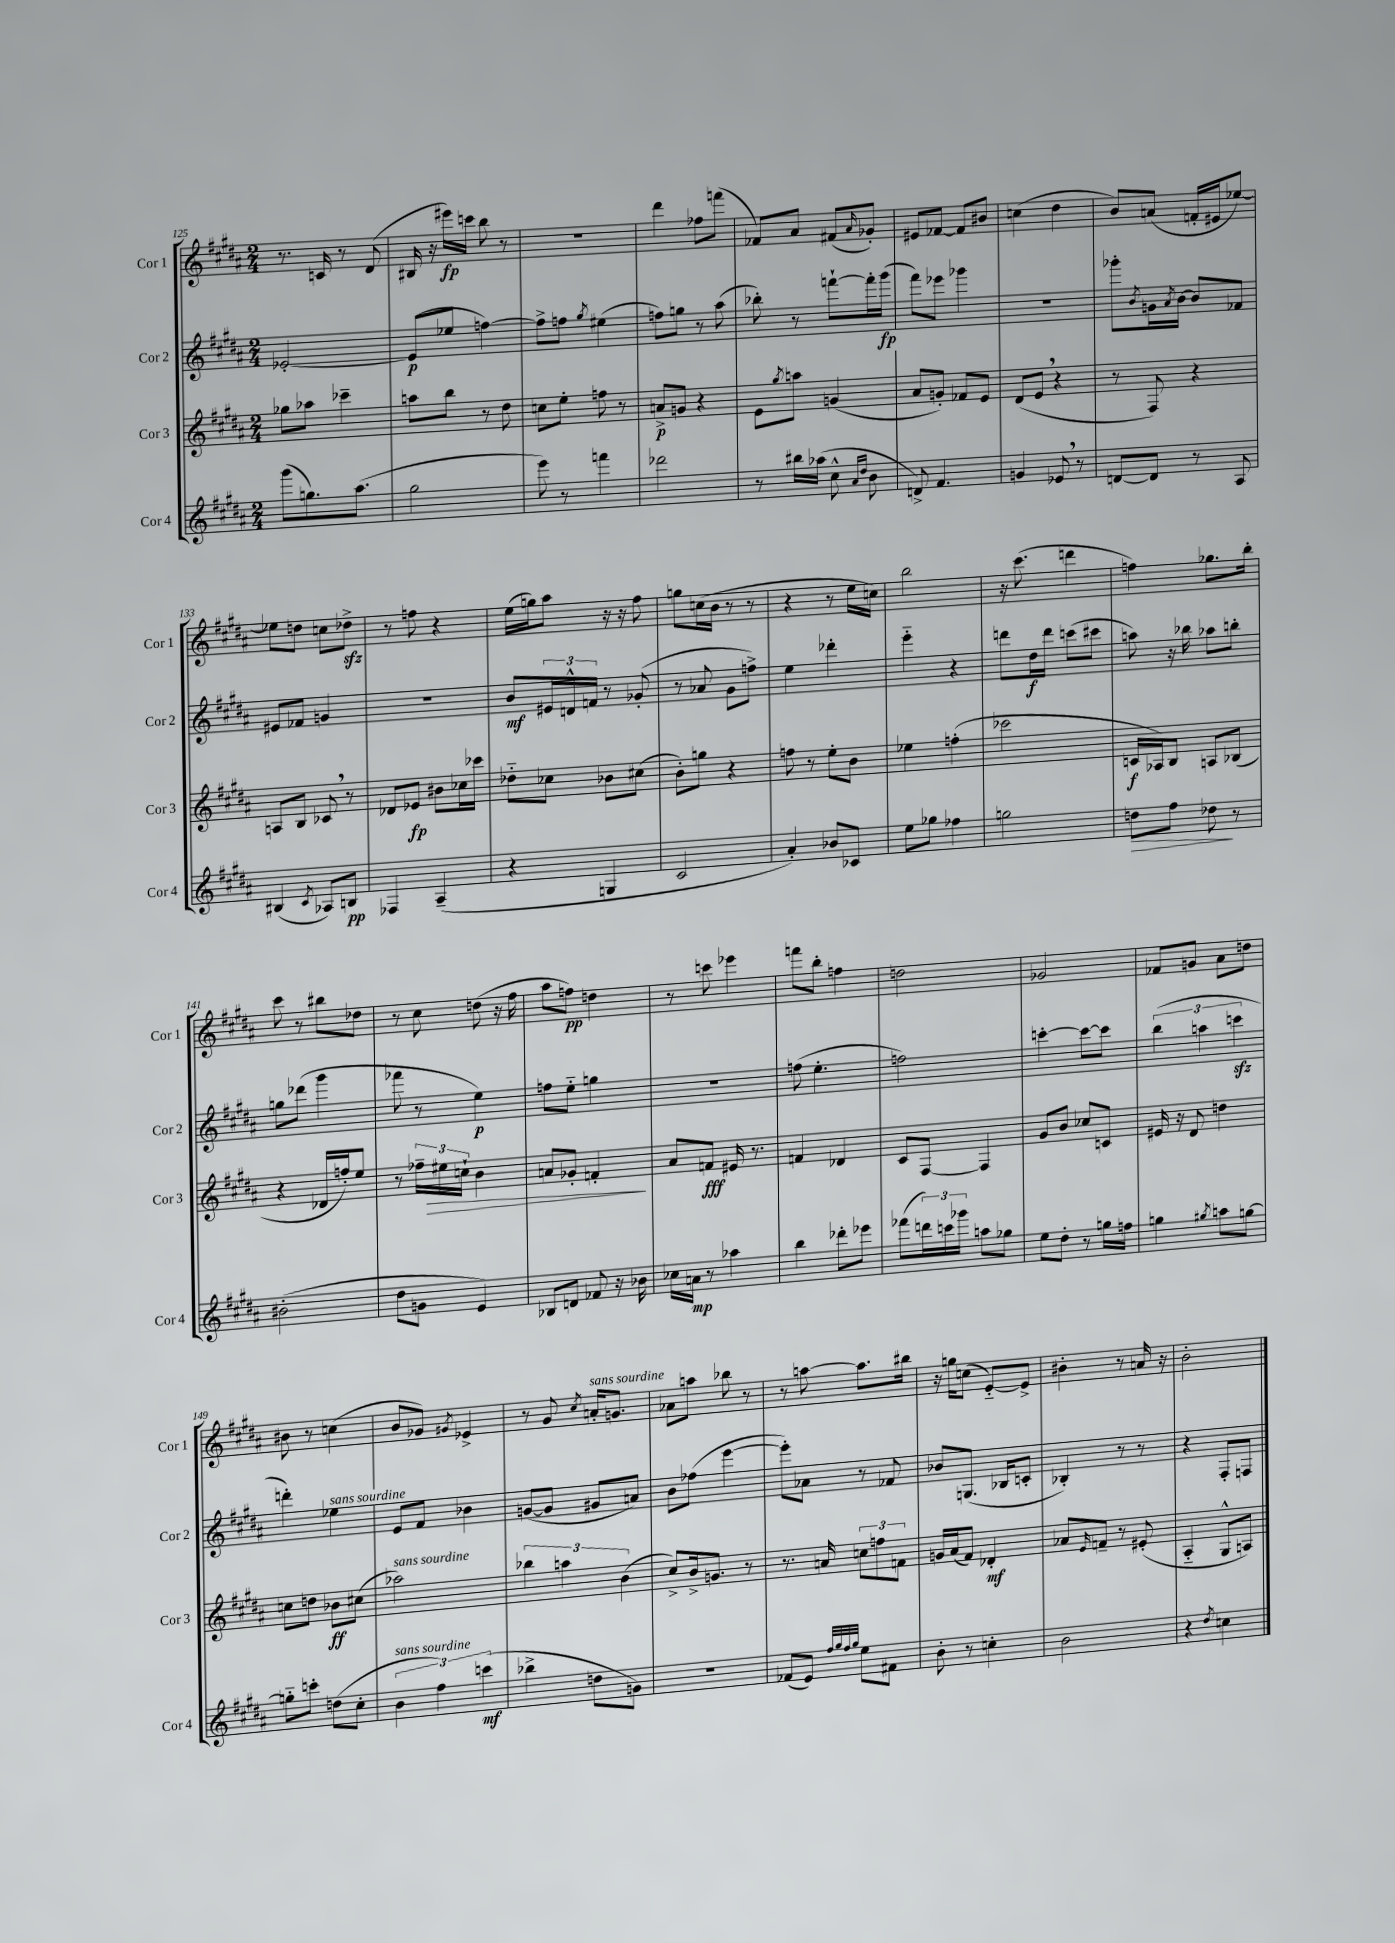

**kern	**kern	**kern	**kern
*staff4	*staff3	*staff2	*staff1
*clefG2	*clefG2	*clefG2	*clefG2
*k[f#c#g#d#a#]	*k[f#c#g#d#a#]	*k[f#c#g#d#a#]	*k[f#c#g#d#a#]
*M2/4	*M2/4	*M2/4	*M2/4
(8ggg#	8gg-	[2e-'	8.r
8.gg)	8aa-	.	.
.	.	.	16c
.	4ccc-~	.	8r
(8.aa#	.	.	.
.	.	.	(8d#
=	=	=	=
2gg#	8aa	(8e-]	16B#
.	.	.	16r
.	8bb	8ee-	16eee#)
.	.	.	16ccc
.	8r	[4ff)	8bb
.	8dd#	.	8r
=	=	=	=
8eee)	8cc	8ff^]	2r
8r	8ee'	8ff	.
.	.	8qgg#	.
4fff	8ff	(4ee#	.
.	8r	.	.
=	=	=	=
2ddd-	8a^	8ff)	4ddd#
.	8g	8gg	.
.	4r	8r	8ff-
.	.	(8aa#	(8fff
=	=	=	=
8r	8e	8bb-')	8f-)
.	8qgg#	.	.
16bb#	8aa	8r	8a#
(16aa-	.	.	.
8cc#^^	(4g	[8fff`	(8f#
16qqa#	.	.	.
16qqdd#	.	.	16qqa#
8b	.	16fff']	8g-')
.	.	(16ggg#	.
=	=	=	=
8d^)	8a#	8fff#)	8e#
4.f#	8g')	8eee-	[8f-
.	8f-	4ggg-	8f-]
.	8e	.	8b#
=	=	=	=
4g	(8d#	2r	(4cc
.	8e	.	.
8e-	4r	.	4dd#
8r	.	.	.
=	=	=	=
[8d	8r	8ggg-'	8b)
.	.	8qb	.
8d]	8F#)	16g	(8a
.	.	8qa#	.
.	.	[16b	.
8r	4r	8b]	16f'
.	.	.	16e#
8A#	.	8f-	[8ee-)
=	=	=	=
(4B#	8A	8e#	8ee-]
.	8B	8f-	8dd
8qc#	.	.	.
8A-)	8c-	4g	8cc
8B	8r	.	8dd-^
=	=	=	=
4F-	8d-	2r	8r
.	8e-	.	8ff
(4A#~	8b#	.	4r
.	16cc-	.	.
.	16ccc-	.	.
=	=	=	=
4r	8dd-'~	8b	(16ee
.	.	.	16gg)
.	8cc-	24e#	8aa#
.	.	24d^^	.
.	.	24f	.
4G	8b-	8r	16r
.	.	.	16r
.	(8cc#	(8g-'	8ff#
=	=	=	=
2c#	8b')	8r	8gg
.	8gg	8a-	(16cc
.	.	.	16b
.	4r	8g#	8r
.	.	8ff^)	8r
=	=	=	=
4a#')	8ff	4ee	4r
.	8r	.	.
8b-	8ee'	4ddd-'	8r
8c-	8b	.	16ee
.	.	.	16cc)
=	=	=	=
8ee	4ee-	4eee'~	2bb
8gg-	.	.	.
4ff-	(4ff'	4r	.
=	=	=	=
2gg	2ccc-	8ddd	16r
.	.	.	(8.ccc#
.	.	16dd#	.
.	.	16ddd	.
.	.	(8ccc	4ddd
.	.	8ccc#	.
=	=	=	=
8dd	16c	8aa)	4ff)
.	16A-)	.	.
8ff#	8B	16r	.
.	.	16bb-	.
8dd-	8A	8aa-	8.gg-
8r	(8B-	8bb'	.
.	.	.	16bb'
=	=	=	=
(2b#'	4r	8gg	8ccc#
.	.	(8ddd-	8r
.	16d-	4ggg#	8bb#
.	16ff')	.	.
.	8ee	.	8dd-
=	=	=	=
8dd#	8r	8fff-	8r
8g	24ff-~	8r	8cc#
.	24ee#	.	.
.	24cc`	.	.
4e)	4b	4ee)	(8dd
.	.	.	16r
.	.	.	16ff#
=	=	=	=
8B-	8a	8ff	8aa#
8d	8g-'	8ee'~	8ff)
8f-	4f'	4gg	4dd
16r	.	.	.
16b-	.	.	.
=	=	=	=
16cc-	8a#	2r	8r
16a	.	.	.
8r	8f	.	8ccc
4aa-	16e#	.	4eee-
.	8.r	.	.
=	=	=	=
4bb	4f	(8ff	8fff
.	.	4.ee'	8bb'
8ddd-'	4d-	.	4ff
8eee-	.	.	.
=	=	=	=
(8fff-	8c#	2ff)	2dd
24ddd)	[8F#	.	.
24ccc	.	.	.
24ggg-	.	.	.
8aa	4F#]	.	.
8gg-	.	.	.
=	=	=	=
8ee	8g#	[4ccc'	2g-
8dd#'	8b	.	.
8r	8cc-	8ccc_	.
16gg	8c	8ccc]	.
16ff	.	.	.
=	=	=	=
4gg	16e#	(6bb	8f-
.	16r	.	.
.	8d#	.	8g
.	.	6aa	.
8qgg#	.	.	.
8aa	4dd	.	8a#
.	.	6ccc	.
[8gg	.	.	8dd
=	=	=	=
8gg'~]	8cc	4ddd')	8b#
8ccc'	8dd	.	8r
(8dd	8b-	4ee-	(4cc
8cc#'	(8cc#	.	.
=	=	=	=
6b	2aa-)	8e	8b
.	.	8f#	8g-)
6ff#)	.	.	.
.	.	.	8qg#
.	.	4b-	4e-^
(6ccc	.	.	.
=	=	=	=
4bb-^	6bb-	([8g	8r
.	.	8g]	8g#
.	6aa	.	.
.	.	.	8qcc#
8dd	.	8g#	16a'
.	.	.	8.g
.	(6b	.	.
8g)	.	8a)	.
=	=	=	=
2r	8cc#^)	8b	8a-
.	16b^	(8ff-	8aa
.	8.g	.	.
.	.	[4eee	8bb-
.	8r	.	8r
=	=	=	=
(8f-	8.r	8eee'])	8r
8e)	.	8a-	[8aa
.	16a	.	.
32qqff#	.	.	.
32qqgg#	.	.	.
32qqff#	.	.	.
32qqgg#	.	.	.
8ee	12cc	8r	8.aa]
.	12ff	.	.
8f#	.	8f-	.
.	12f	.	.
.	.	.	16bb#
=	=	=	=
8b'	16g	8b-	16r
.	(16a#	.	16gg
8r	8f#)	(8.G	(8cc
4cc'	4d-'	.	[8e'~)
.	.	16B-	.
.	.	8c'	8e^]
=	=	=	=
2b	8a-	4B-')	4b#'
.	16qqe	.	.
.	8f~	.	.
.	8r	8r	8r
.	(8e#'	8r	16a
.	.	.	16r
=	=	=	=
4r	4A#'~	4r	2b'
8qdd#	.	.	.
4cc	8G#^^	8F#'	.
.	8A)	8F	.
==	==	==	==
*-	*-	*-	*-
